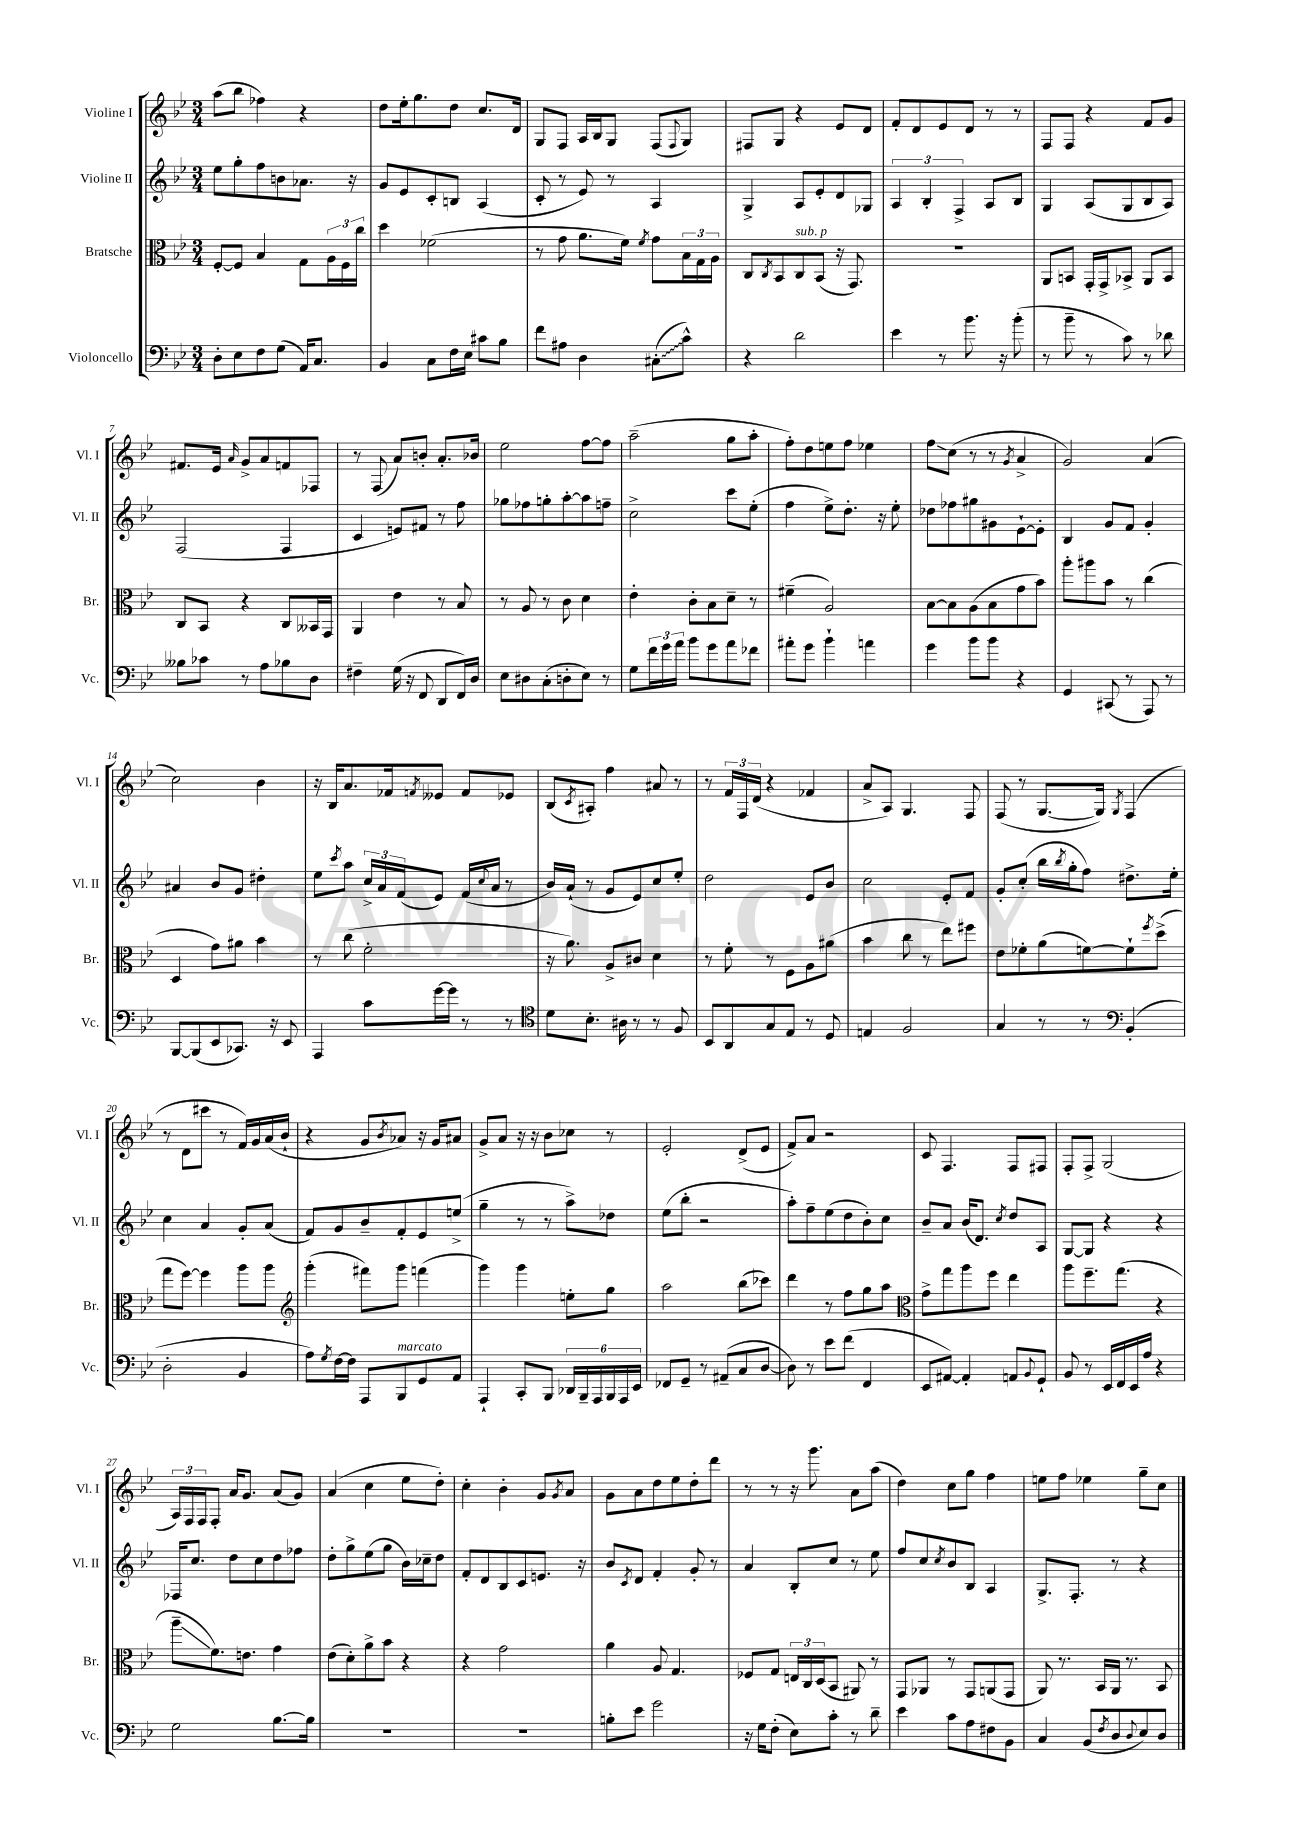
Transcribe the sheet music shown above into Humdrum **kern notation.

**kern	**kern	**kern	**kern
*staff4	*staff3	*staff2	*staff1
*clefF4	*clefC3	*clefG2	*clefG2
*k[b-e-]	*k[b-e-]	*k[b-e-]	*k[b-e-]
*M3/4	*M3/4	*M3/4	*M3/4
8D'\L	[8F'/L	8ee-\L	(8aa\L
8E-\	8F/]J	8gg'\	8bb-\J
8F\	4B-/	8ff\	4ff-\)
(8G\J	.	8b\	.
16AA/LK)	8G\L	8.a-\J	4r
8.C/J	.	.	.
.	24A\L	.	.
.	24F\	.	.
.	.	16r	.
.	24cc\JJ	.	.
=	=	=	=
4BB-/	4dd\	8g/L	8dd\L
.	.	8e-/	16ee-'\k
.	.	.	8.gg\
8C\L	(2f-\	8c'/	.
16F\L	.	8B/J	8dd\J
16E-\JJ	.	.	.
8c#\L	.	(4A/	8.cc/L
8B-\J	.	.	.
.	.	.	16d/Jk
=	=	=	=
8f\L	8r	8c'/	8G/L
8A#\J	8g\	8r	8F/J
4D\	8.a\L	8e-/)	16A/LL
.	.	.	16B-/J
.	.	8r	8G/J
.	16f\Jk)	.	.
.	8qf/	.	.
(8C#'\L	8g\L	4A/	(8F/L
.	.	.	8qqF/
8c^^\J)	24B-\L	.	8G/J)
.	24G\	.	.
.	24A\JJ	.	.
=	=	=	=
4r	8C/L	4G^/	8F#/L
.	8qC/	.	.
.	8BB-/	.	8G/J
2d\	8C/	8A/L	4r
.	(8BB-/J	8e-'/	.
.	16r	8d/	8e-/L
.	8.GG/)	.	.
.	.	8G-/J	8d/J
=	=	=	=
4e-\	2.r	6A/	8f'/L
.	.	.	8d/
.	.	6B-'/	.
8r	.	.	8e-/
.	.	6F^/	.
8.b-\	.	.	8d/J
.	.	8A/L	8r
16r	.	.	.
(8b-'\	.	8B-/J	8r
=	=	=	=
8r	8AA/L	4G/	8F/L
8b-~\	8BB/J	.	8F/J
8r	16GG'/LL	(8A/L	4r
.	16GG^/J	.	.
8c\)	8BB-^/J	8G/	.
8r	8AA/L	8B-/	8f/L
8d-\	8BB-/J	8A/J)	8g/J
=	=	=	=
8B--\L	8C/L	(2F/	8.f#/L
8c-\J	8BB-/J	.	.
.	.	.	16e-/Jk
.	.	.	16qqa/
8r	4r	.	8g^/L
8A\L	.	.	8a/
8B-\	8C/L	4F/	8f/
8D\J	16BB--/L	.	8F-/J
.	16GG/JJ	.	.
=	=	=	=
4F#~\	4AA/	4c/	8r
.	.	.	(8F/
(16G\	4e-\	8e/L)	8a/L)
16r	.	.	.
8FF/	.	8f#/J	8b'/J
8DD/L	8r	8r	8.a'/L
16FF/L)	8B-/	8ff\	.
16D/JJ	.	.	16b-/Jk
=	=	=	=
8E-\L	8r	8gg-\L	2ee-\
8D#\	8A/	8ff-\	.
(8C'\	8r	8gg'\	.
8D'\	8c\	[8aa'\	.
8E-\J)	4d\	8aa\]	[8ff\L
8r	.	8ff~\J	8ff\]J
=	=	=	=
8G\L	4e-'\	2cc^\	(2aa~\
24f\L	.	.	.
24g\	.	.	.
24a\JJ	.	.	.
8b-\L	8c'\L	.	.
8g\	8B-\	.	.
8a\	8d~\J	8ccc\L	8gg\L
8f-\J	8r	(8ee-'\J	8aa'\J
=	=	=	=
8a#'\L	(4f#~\	4ff\	8ff'\L)
8g\J	.	.	8dd\
4b-`\	2A/)	8ee-^\L)	8ee\
.	.	8.dd'\J	8ff\J
4a\	.	.	4ee-\
.	.	16r	.
.	.	8ee-'\	.
=	=	=	=
4g\	[8B-\L	8dd-\L	8ff\L
.	8B-\]	8ff-\	(8cc\J
8b-\L	(8A\	8gg#\	8r
8b-\J	8B-\	8g#\	8r
.	.	.	8qg/
4r	8g\	[8e-`\	4a^/
.	8b-\J)	8e-'\]J	.
=	=	=	=
4GG/	8aa'\L	4B-/	2g/)
.	8aa#\	.	.
(8CC#/	8b-\J	8g/L	.
8r	8r	8f/J	.
8AAA/)	(4cc\	4g'/	(4a/
8r	.	.	.
=	=	=	=
[8BBB-/L	4D/	4a#/	2cc\)
(8BBB-/]	.	.	.
8EE-/	8g\L)	8b-/L	.
8.CC-/J)	8a#\J	8g/J	.
.	4b-\	4dd#'\	4b-\
16r	.	.	.
8EE-/	.	.	.
=	=	=	=
4AAA/	8r	8ee-\L	16r
.	.	.	16B-/LK
.	.	8qccc/	.
.	(8cc\	8aa\J	8.a/
8c\L	2f'\	24cc^/LL	.
.	.	24a/	.
.	.	.	16f-/k
.	.	(24f/J	.
.	.	.	8qf/
[16g\L	.	8e-/J)	8e--/J
16g\]JJ	.	.	.
8r	.	(16f/LL	8f/L
.	.	8qqcc/	.
.	.	16a/JJ	.
8r	.	8r	8e-/J
=	=	=	=
*clefC4	*	*	*
8d\L	16r	16b-/LL)	(8B-/L
.	8.a\)	(16a`/JJ	.
.	.	.	8qc/
8.B-'\J	.	8r	8A#'/J)
.	8A^/L	8g/L	4ff\
16A#\	.	.	.
8r	8c#/J	8e-/)	.
8r	4d\	8cc/	8a#/
8F/	.	8ee-'/J	8r
=	=	=	=
8BB-/L	8r	2dd\	8r
8AA/	8f'\	.	24f/LL
.	.	.	24F/
.	.	.	(24d/JJ
8G/	8r	.	4r
8E-/J	8F\L	.	.
8r	8A\	8e-/L	4f-/
8D/	(8a#\J	8b-/J	.
=	=	=	=
4E/	4b-\	2cc\	8a^/L
.	.	.	8A/J)
2F/	8cc\	.	4.G/
.	8r	.	.
.	8ee-\L)	8e-'/L	.
.	8ff#\J	8f/J	8F/
=	=	=	=
4G/	8e-\L	8g'/L	(8F/
.	8f-'\	(8cc'/J	8r
8r	(8a\	16bb-\LL	[8.G/L
.	.	8qbb-/	.
.	.	16gg'\J	.
8r	[8f\)	8ff\J)	.
.	.	.	16G/]Jk)
*clefF4	*	*	*
.	.	.	8qG/
(4BB-'/	8f`\]	8.dd#^\L	(4F/
.	8qff/	.	.
.	(8dd^\J	.	.
.	.	16ee-'\Jk	.
=	=	=	=
2D'\	8gg\L	4cc\	8r
.	[8ff\J)	.	8d\L
.	4ff\]	4a/	8ccc#\J
.	.	.	8r
4BB-/	8aa\L	8g'/L	16f/LL)
.	.	.	16g/
.	8aa\J	(8a/J	(16a/
.	.	.	16b-`/JJ
=	=	=	=
*	*clefG2	*	*
8A\L)	(4ggg'\	8f/L)	4r
8qG/	.	.	.
[16F\L	.	8g/	.
16F\]JJ	.	.	.
8AAA/L	8fff#\L)	8b-~/	8g/L
.	.	.	8qb-/
8BBB-/	8ggg\J	8f'/	8a-/J)
8GG/	(4fff\	8e-/	16r
.	.	.	16g/LK
8AA/J	.	(8ee^/J	8a#/J
=	=	=	=
4AAA`/	4ggg\)	4gg~\	8g^/L
.	.	.	8a/J
8CC'/L	4ggg\	8r	16r
.	.	.	16r
8BBB-/J	.	8r	8b-\L
24DD-/LL	8ee'\L	8aa^\L)	8cc-\J
24BBB-~/	.	.	.
24AAA/	.	.	.
24BBB-/	8gg\J	8dd-\J	8r
24AAA/	.	.	.
24EE-/JJ	.	.	.
=	=	=	=
8FF-/L	2aa\	(8ee-\L	2e-'/
8GG~/J	.	8bb-'\J	.
8r	.	2r	.
(8AA#~/L	.	.	.
8C/	(8bb-\L	.	(8d^/L
[8D/J	8ccc-\J)	.	8e-/J
=	=	=	=
8D\])	4ddd\	8aa'\L)	8f^/L)
8r	.	8ff~\	8a/J
8e-\L	8r	(8ee-\	2r
(8f\J	8ff\L	8dd\	.
4FF/	8gg\	8b-'\)	.
.	8aa\J	8cc\J	.
=	=	=	=
*	*clefC3	*	*
8EE-/L	8g^\L	8b-~/L	8c/
[8AA#/J)	8gg\	8a/J	4.F/
4AA#'/]	8aa\	(16b-/LK	.
.	.	8.d/J)	.
.	8ff\J	.	.
.	.	8qcc/	.
8AA/L	4ee-\	8dd/L	8F/L
8qqBB-/	.	.	.
8GG`/J	.	8A/J	8F#/J
=	=	=	=
8BB-/	8aa\L	[8G/L	8F'/L
8r	8.ff~\	8G/]J	8F^/J
16EE-/LL	.	4r	(2G/
16FF/	(8.gg\J	.	.
16EE-/	.	.	.
16A/JJ	.	.	.
4r	4r	4r	.
=	=	=	=
2G\	8aa~\L	16F-/LK	24A/LL)
.	.	.	24F/
.	.	8.cc/J	.
.	.	.	24F/J
.	8.f\)	.	8F'/J
.	.	8dd\L	16a/LK
.	8.e\J	.	8.g/J
.	.	8cc\	.
[8.B-\L	4g\	8dd\	(8a/L
.	.	8ff-\J	8g/J)
16B-\]Jk	.	.	.
=	=	=	=
2.r	(8e-\L	8dd'\L	(4a/
.	8d'\)	8gg^\	.
.	8a^\	(8ee-\	4cc\
.	8b-\J	8gg\J	.
.	4r	16b-\LL)	8ee-\L
.	.	16cc-~\J	.
.	.	8dd\J	8dd'\J)
=	=	=	=
2.r	4r	8f'/L	4cc'\
.	.	8d/	.
.	2g\	8B-/	4b-'\
.	.	8c/	.
.	.	8.e/J	8g/L
.	.	.	8qg/
.	.	.	8a/J
.	.	16r	.
=	=	=	=
8B'\L	4a\	8b-/L	8g\L
.	.	8qc/	.
8e-\J	.	8d/J	8a\
2g\	8A/	4f'/	8dd\
.	4.G/	.	8ee-\
.	.	8g'/	8dd'\
.	.	8r	8ddd\J
=	=	=	=
16r	8F-/L	4a/	8r
16G\LK	.	.	.
(8F'\J	8G/J	.	8r
8E-\L)	24E/LL	8B-'/L	16r
.	24C/	.	.
.	.	.	8.ggg\
.	(24D/J	.	.
8c'\J	8BB-/J	8cc/J	.
8r	8AA#/)	8r	8a\L
8d~\	8r	8ee-\	(8aa\J
=	=	=	=
4e-\	8GG/L	8ff/L	4dd\)
.	8AA-/J	8cc/	.
.	.	8qcc/	.
8c\L	8r	8b-/	8cc\L
8A\	8GG/L	8B-/J	8gg\J
8F#\	(8AA/	4A/	4ff\
8BB-\J	8GG/J	.	.
=	=	=	=
4C/	8AA/)	8.G^/L	8ee\L
.	8.r	.	8ff\J
.	.	8.F'/J	.
(8BB-/L	.	.	4ee-\
.	16BB-/LL	.	.
8qF/	.	.	.
8D/	16AA/JJ	8r	.
.	8.r	.	.
8qqD/	.	.	.
8E-/)	.	4r	8gg~\L
8D/J	8BB-/	.	8cc\J
==	==	==	==
*-	*-	*-	*-
